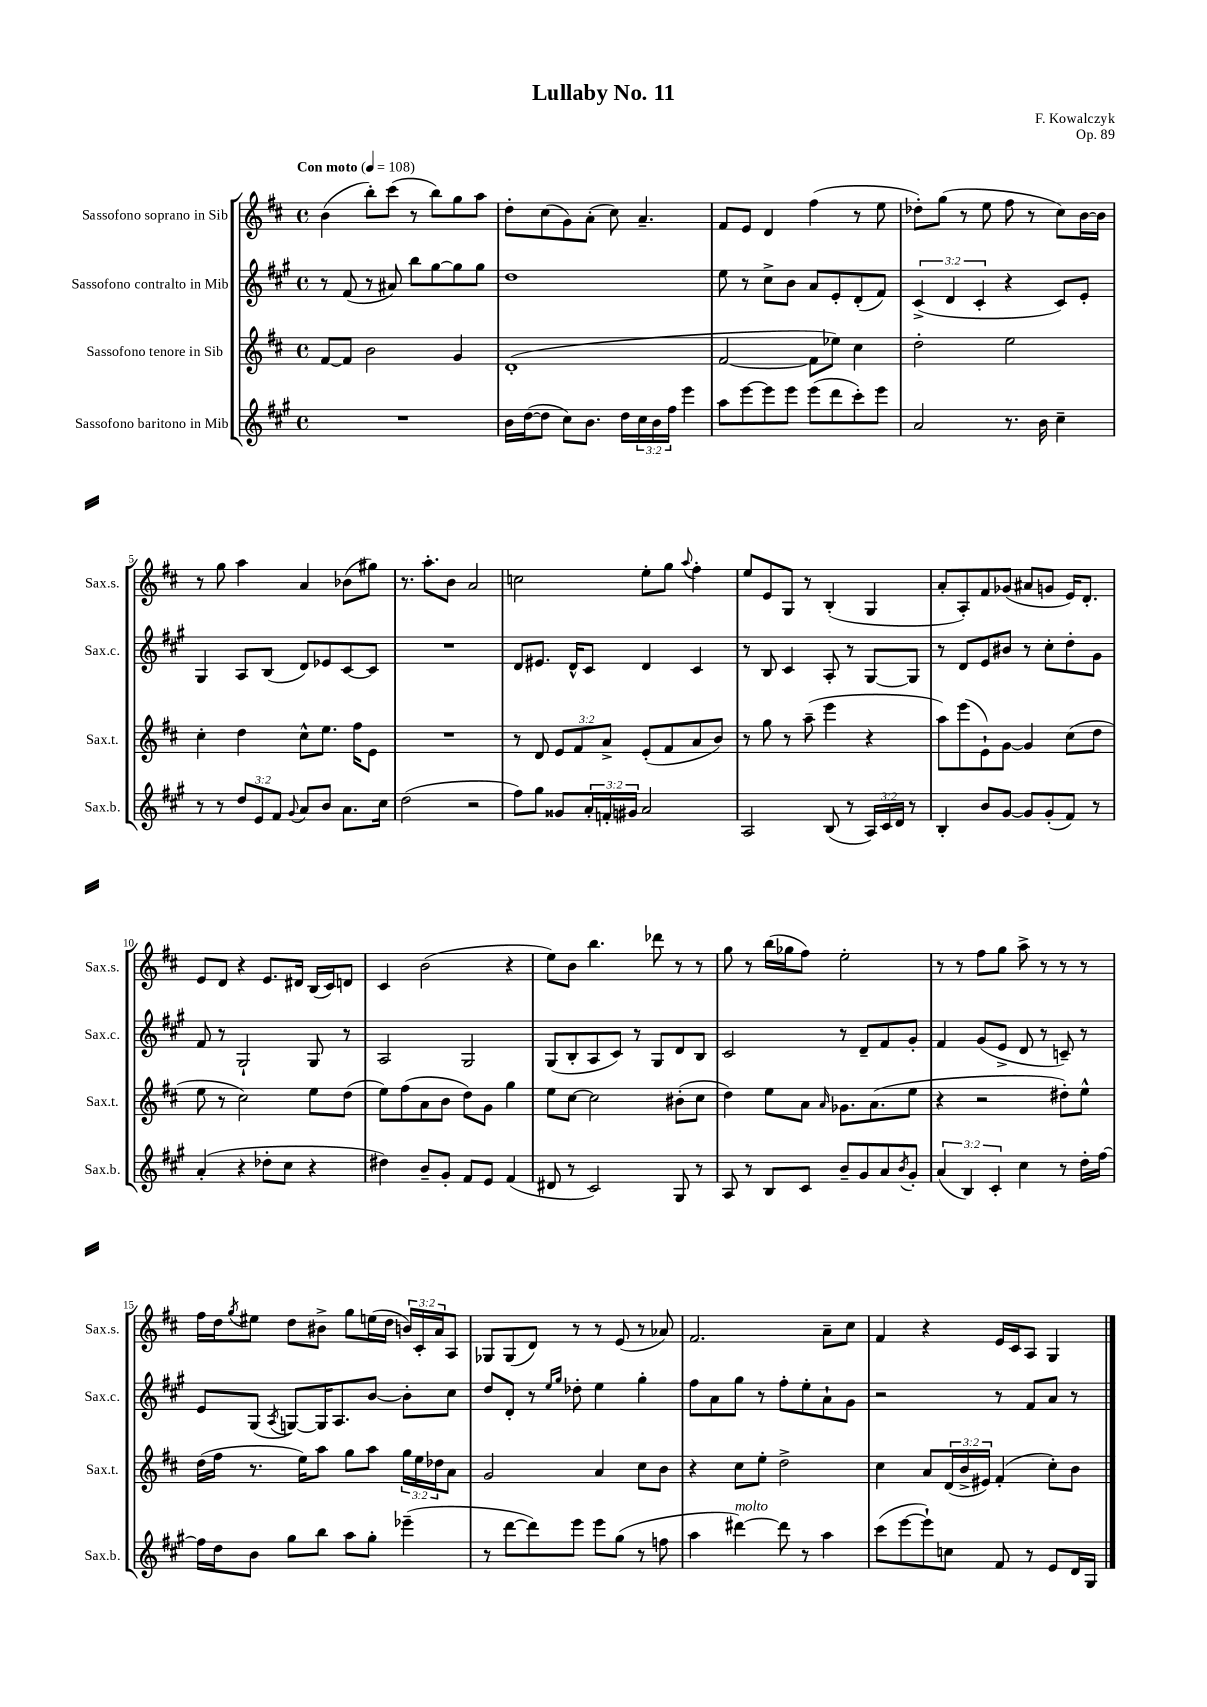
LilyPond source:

\header { title = "Lullaby No. 11" composer = "F. Kowalczyk" opus = "Op. 89" }
<<
\new StaffGroup <<
\new Staff = "s0" \with { instrumentName = "Sassofono soprano in Sib" shortInstrumentName = "Sax.s." } {
    \clef treble \key d \major \defaultTimeSignature \time 4/4 \override Staff.TupletNumber.text = #tuplet-number::calc-fraction-text \tempo "Con moto" 4 = 108
    b'4( b''8-.) cis'''8( r8 b''8) g''8 a''8 |
    d''8-. cis''8( g'8) a'8-.( cis''8) a'4.-- |
    fis'8 e'8 d'4 fis''4( r8 e''8 |
    des''8-.) g''8( r8 e''8 fis''8 r8 cis''8) b'16~ b'16 |
    r8 g''8 a''4 a'4 bes'8( gis''8) |
    r8. a''8.-. b'8 a'2 |
    c''2 e''8-. g''8 \appoggiatura { a''8 } fis''4-. |
    e''8 e'8 g8 r8 b4-.( g4 |
    a'8-. a8-.) fis'8 ges'8( ais'8 g'8 e'16) d'8.-. |
    e'8 d'8 r4 e'8. dis'16 b16( cis'16) d'8 |
    cis'4 b'2( r4 |
    e''8) b'8 b''4. des'''8 r8 r8 |
    g''8 r8 b''16( ges''16 fis''8) e''2-. |
    r8 r8 fis''8 g''8 a''8-> r8 r8 r8 |
    fis''16 d''16 \acciaccatura { g''8 } eis''8 d''8 bis'8-> g''8 e''16( d''16 \tuplet 3/2 { b'16) cis'16-. a'16 } a8 |
    ges8 ges8( d'8) r8 r8 e'8( r8 aes'8) |
    fis'2. a'8-- cis''8 |
    fis'4 r4 e'16 cis'16 a8 g4 \bar "|." |
}
\new Staff = "s1" \with { instrumentName = "Sassofono contralto in Mib" shortInstrumentName = "Sax.c." } {
    \clef treble \key a \major \defaultTimeSignature \time 4/4 \override Staff.TupletNumber.text = #tuplet-number::calc-fraction-text
    r8 fis'8( r8 ais'8) b''8 gis''8~ gis''8 gis''8 |
    d''1 |
    e''8 r8 cis''8-> b'8 a'8 e'8-. d'8-.( fis'8) |
    \tuplet 3/2 { cis'4->( d'4 cis'4-. } r4 cis'8) e'8-. |
    gis4 a8 b8( d'8) ees'8 cis'8~ cis'8 |
    R1 |
    d'8 eis'8. d'16-^ cis'8 d'4 cis'4 |
    r8 b8 cis'4 a8-. r8 gis8~ gis8 |
    r8 d'8 e'8 bis'8 r8 cis''8-. d''8-. gis'8 |
    fis'8 r8 gis2-! gis8 r8 |
    a2 gis2 |
    gis8( b8-. a8 cis'8) r8 gis8 d'8 b8 |
    cis'2 r8 d'8-- fis'8 gis'8-. |
    fis'4 gis'8( e'8-> d'8 r8 c'8--) r8 |
    e'8 gis8( \acciaccatura { a8 } g8~) g16 a8. b'8~ b'8-. cis''8 |
    d''8 d'8-. r8 \grace { e''16 gis''16 } des''8-. e''4 gis''4-. |
    fis''8 a'8 gis''8 r8 fis''8-. e''8-. a'8-! gis'8 |
    r2 r8 fis'8 a'8 r8 \bar "|." |
}
\new Staff = "s2" \with { instrumentName = "Sassofono tenore in Sib" shortInstrumentName = "Sax.t." } {
    \clef treble \key d \major \defaultTimeSignature \time 4/4 \override Staff.TupletNumber.text = #tuplet-number::calc-fraction-text
    fis'8~ fis'8 b'2 g'4 |
    d'1-.( |
    fis'2~ fis'8 ees''8) cis''4 |
    d''2-. e''2 |
    cis''4-. d''4 cis''8-^ e''8. fis''16 e'8 |
    R1 |
    r8 d'8 \tuplet 3/2 { e'8 fis'8 a'8-> } e'8-.( fis'8 a'8 b'8) |
    r8 g''8 r8 a''8--( e'''4 r4 |
    a''8) e'''8( e'8-!) g'8~ g'4 cis''8( d''8 |
    e''8 r8 cis''2) e''8 d''8( |
    e''8) fis''8( a'8 b'8 d''8) g'8 g''4 |
    e''8 cis''8~ cis''2 bis'8-.( cis''8 |
    d''4) e''8 a'8 \grace { a'16 } ges'8. a'8.( e''8 |
    r4 r2 dis''8-.) e''8-^ |
    d''16( fis''16 r8. e''16) a''8 g''8 a''8 \tuplet 3/2 { g''16 e''16 des''16 } a'8 |
    g'2 a'4 cis''8 b'8 |
    r4 cis''8 e''8-. d''2-> |
    cis''4 a'8 \tuplet 3/2 { d'16( b'16-> eis'16) } fis'4-.( cis''8-.) b'8 \bar "|." |
}
\new Staff = "s3" \with { instrumentName = "Sassofono baritono in Mib" shortInstrumentName = "Sax.b." } {
    \clef treble \key a \major \defaultTimeSignature \time 4/4 \override Staff.TupletNumber.text = #tuplet-number::calc-fraction-text
    R1 |
    b'16 d''16~( d''8 cis''8) b'8. d''16 \tuplet 3/2 { cis''16 b'16 fis''16 } e'''4 |
    a''8 e'''8~ e'''8 e'''8 e'''8( d'''8 cis'''8-.) e'''8 |
    a'2 r8. b'16 cis''4-- |
    r8 r8 \tuplet 3/2 { d''8 e'8 fis'8 } \appoggiatura { gis'8 } a'8 b'8 a'8. cis''16 |
    d''2( r2 |
    fis''8) gis''8 gisis'8 \tuplet 3/2 { a'16-. f'16-. gis'16 } a'2 |
    a2 b8( r8 \tuplet 3/2 { a16) cis'16 d'16 } r8 |
    b4-. b'8 gis'8~ gis'8 gis'8-.( fis'8) r8 |
    a'4-.( r4 des''8-. cis''8 r4 |
    dis''4) b'8-- gis'8-. fis'8 e'8 fis'4( |
    dis'8 r8 cis'2) gis8 r8 |
    a8 r8 b8 cis'8 b'8-- gis'8 a'8 \acciaccatura { b'8 } gis'8-. |
    \tuplet 3/2 { a'4( b4) cis'4-. } cis''4 r8 d''16-. fis''16~ |
    fis''16 d''16 b'8 gis''8 b''8 a''8 gis''8-. ees'''4--( |
    r8 d'''8~ d'''8) e'''8 e'''8 gis''8( r8 f''8 |
    a''4 dis'''4~^\markup { \italic "molto" }) dis'''8 r8 a''4 |
    cis'''8( e'''8~ e'''8-!) c''8 fis'8 r8 e'8 d'16 gis16 \bar "|." |
}
>>
>>
